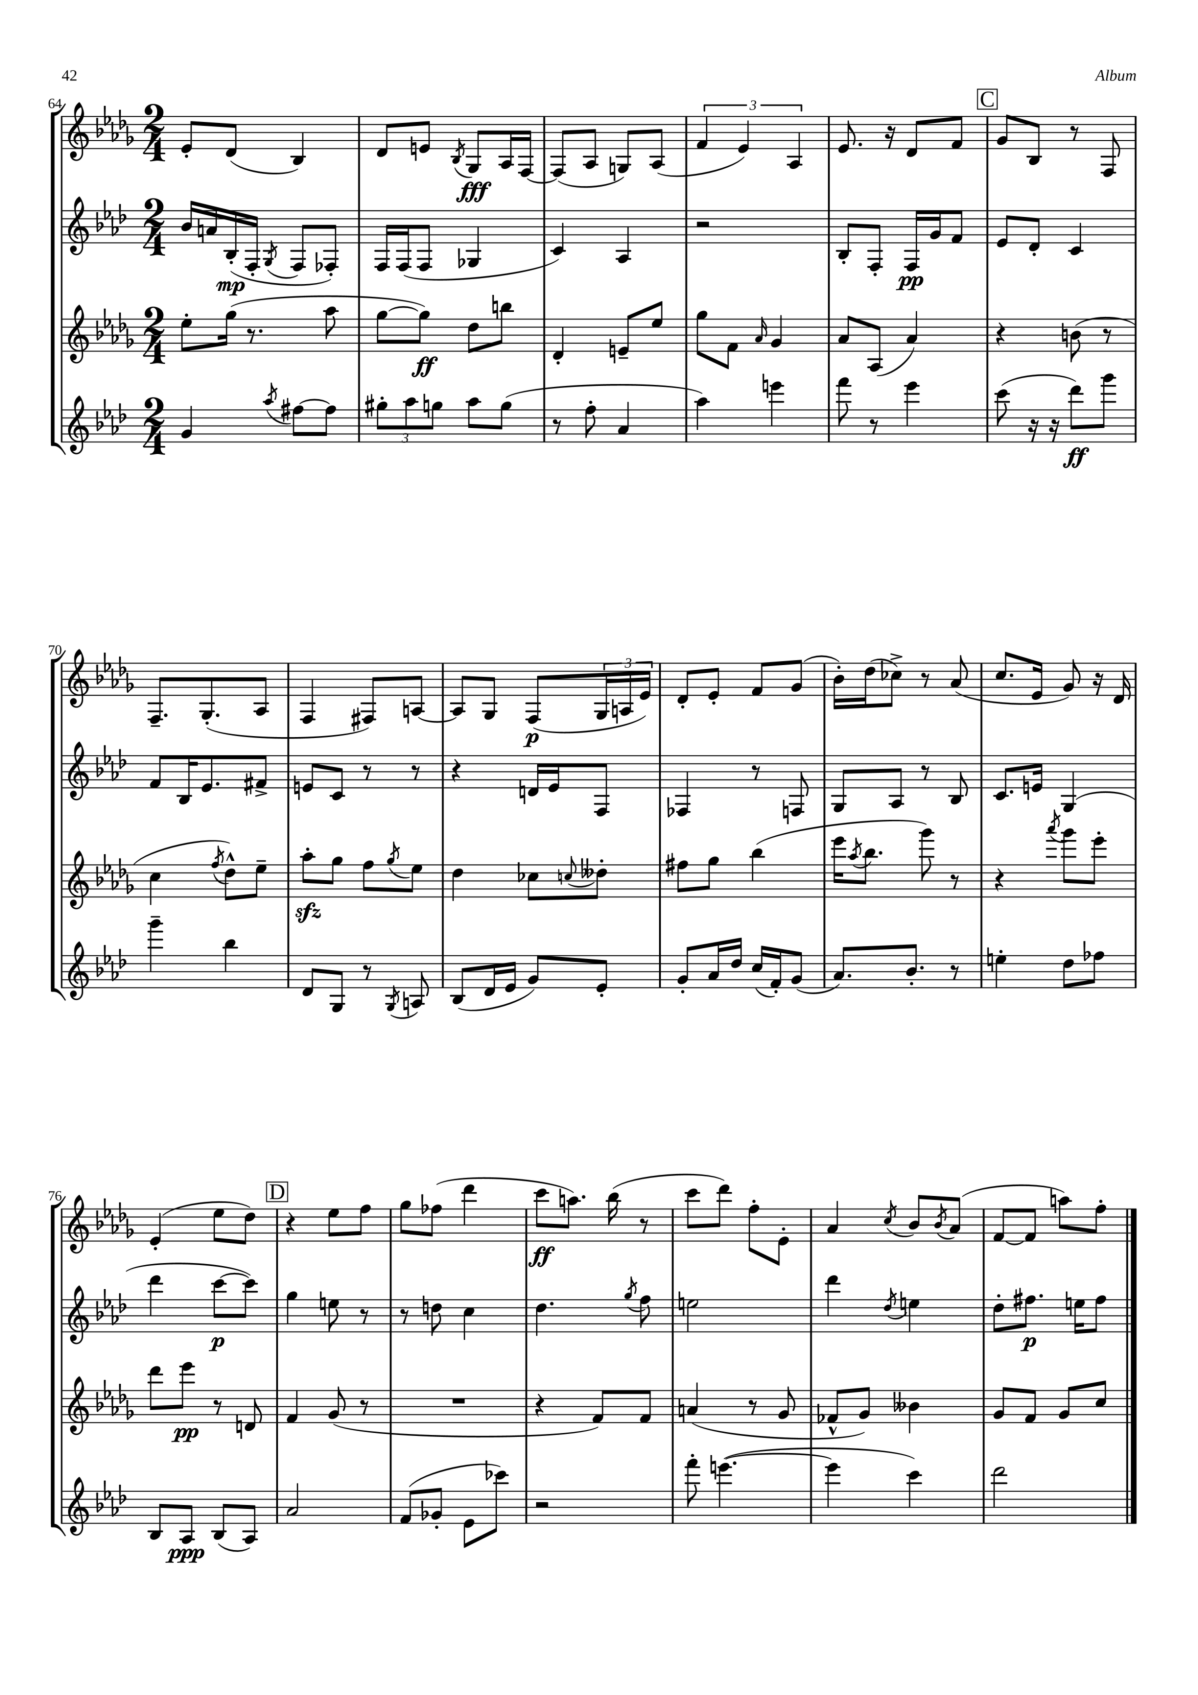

**kern	**kern	**kern	**kern
*staff4	*staff3	*staff2	*staff1
*clefG2	*clefG2	*clefG2	*clefG2
*k[b-e-a-d-]	*k[b-e-a-d-g-]	*k[b-e-a-d-]	*k[b-e-a-d-g-]
*M2/4	*M2/4	*M2/4	*M2/4
4g	8ee-'	16b-	8e-'
.	.	16a	.
.	(16gg-	(16B-'	(8d-
.	8.r	16F'	.
8qaa-	.	8qG	.
[8ff#	.	8F	4B-)
8ff#]	8aa-	8F-')	.
=	=	=	=
12gg#'	[8gg-	16F	8d-
.	.	(16F	.
12aa-	.	.	.
.	8gg-])	8F	8e
12gg	.	.	.
.	.	.	8qB-
8aa-	8dd-	4G-	8G-
(8gg	8bb	.	16A-
.	.	.	[16F
=	=	=	=
8r	4d-'	4c)	(8F]
8ff'	.	.	8A-
4a-	8e~	4A-	8G)
.	8ee-	.	(8A-
=	=	=	=
4aa-)	8gg-	2r	6f
.	8f	.	.
.	.	.	6e-)
.	16qqa-	.	.
4eee	4g-	.	.
.	.	.	6A-
=	=	=	=
8fff	8a-	8B-'	8.e-
8r	(8A-	8F'	.
.	.	.	16r
4eee-	4a-)	16F	8d-
.	.	16g	.
.	.	8f	8f
=	=	=	=
(8ccc	4r	8e-	8g-
16r	.	8d-'	8B-
16r	.	.	.
8ddd-)	(8b	4c	8r
8ggg	8r	.	8F
=	=	=	=
4ggg~	4cc	8f	8.F~
.	.	16B-	.
.	.	8.e-	(8.G-'
.	8qff	.	.
4bb-	8dd-^^)	.	.
.	8ee-~	8f#^	8A-
=	=	=	=
8d-	8aa-'	8e	4F
8G	8gg-	8c	.
8r	8ff	8r	8F#)
8qG	8qgg-	.	.
8A	8ee-	8r	[8A
=	=	=	=
(8B-	4dd-	4r	8A]
16d-	.	.	8G-
16e-	.	.	.
8g)	8cc-	16d	(8F
.	.	16e-	.
.	8qqcc	.	.
8e-'	8dd--'	8F	24G-
.	.	.	24A
.	.	.	24e-)
=	=	=	=
8g'	8ff#	4F-	8d-'
16a-	8gg-	.	8e-'
16dd-	.	.	.
(16cc	(4bb-	8r	8f
16f')	.	.	.
(8g	.	8F	(8g-
=	=	=	=
8.a-)	16eee-	8G	16b-')
.	8qaa-	.	.
.	8.bb-	.	(16dd-
.	.	8A-	8cc-^)
8.b-'	.	.	.
.	8ggg-)	8r	8r
8r	8r	8B-	(8a-
=	=	=	=
4ee'	4r	8.c	8.cc
.	.	16e	16e-
.	8qaaa-	.	.
8dd-	8ggg-	(4G	8g-)
8ff-	8eee-'	.	16r
.	.	.	16d-
=	=	=	=
8B-	8ddd-	4ddd-	(4e-'
8A-	8eee-	.	.
(8B-	8r	[8ccc	8ee-
8A-)	8d	8ccc])	8dd-)
=	=	=	=
2a-	4f	4gg	4r
.	(8g-	8ee	8ee-
.	8r	8r	8ff
=	=	=	=
(8f	2r	8r	8gg-
8g-'	.	8dd	(8ff-
8e-	.	4cc	4ddd-
8ccc-)	.	.	.
=	=	=	=
2r	4r	4.dd-	8ccc
.	.	.	8.aa)
.	8f)	.	.
.	.	.	(16bb-
.	.	8qgg	.
.	8f	8ff	8r
=	=	=	=
8fff'	(4a	2ee	8ccc
([4.eee	.	.	8ddd-)
.	8r	.	8ff'
.	8g-	.	8e-'
=	=	=	=
4eee]	8f-^^	4ddd-	4a-
.	8g-)	.	.
.	.	8qdd-	8qcc
4ccc)	4b--	4ee	8b-
.	.	.	8qb-
.	.	.	(8a-
=	=	=	=
2ddd-	8g-	8dd-'	[8f
.	8f	8.ff#	8f]
.	8g-	.	8aa)
.	.	16ee	.
.	8cc	8ff#	8ff'
==	==	==	==
*-	*-	*-	*-
